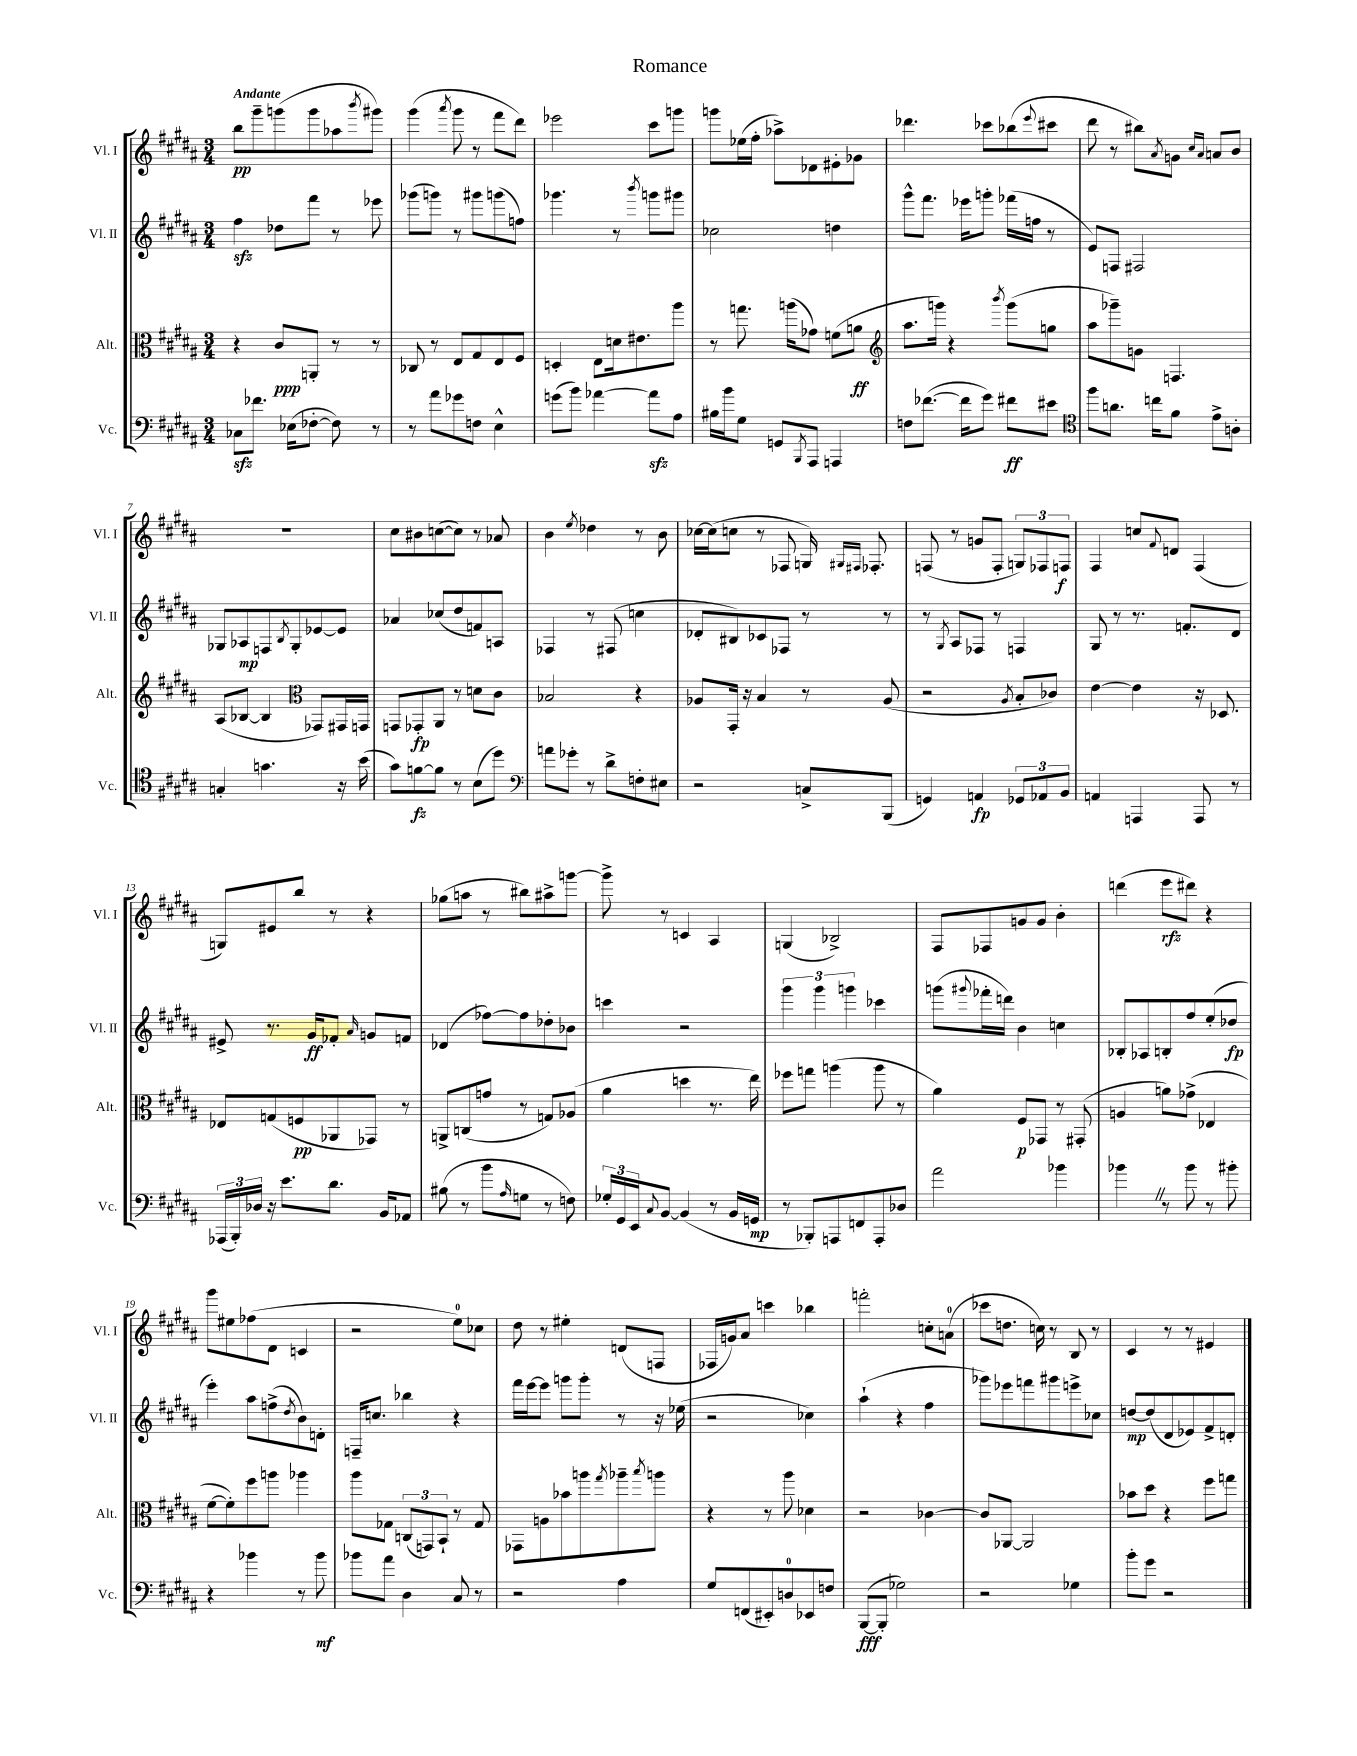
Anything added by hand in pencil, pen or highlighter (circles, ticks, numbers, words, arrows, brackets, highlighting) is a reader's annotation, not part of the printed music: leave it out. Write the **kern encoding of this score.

**kern	**dynam	**kern	**dynam	**kern	**dynam	**kern	**dynam
*part4	*part4	*part3	*part3	*part2	*part2	*part1	*part1
*staff4	*staff4	*staff3	*staff3	*staff2	*staff2	*staff1	*staff1
*I"Vc.	*	*I"Alt.	*	*I"Vl. II	*	*I"Vl. I	*
*I'Vc.	*	*I'Alt.	*	*I'Vl. II	*	*I'Vl. I	*
*clefF4	*	*clefC3	*	*clefG2	*	*clefG2	*
*k[f#c#g#d#a#]	*	*k[f#c#g#d#a#]	*	*k[f#c#g#d#a#]	*	*k[f#c#g#d#a#]	*
*M3/4	*	*M3/4	*	*M3/4	*	*M3/4	*
=1	=1	=1	=1	=1	=1	=1	=1
!	!	!	!	!	!	!LO:TX:a:B:t=Andante	!
8C-Xzz\L	.	4r	.	4ff#zz\	.	8bb\L	pp
8.f-X\J	.	.	.	.	.	8ggg#~\	.
.	.	8c#/L	ppp	8dd-X\L	.	(8gggn\	.
(16E-X\KL	.	.	.	.	.	.	.
[8F-X'\J	.	8AAn'/J	.	8fff#\J	.	8ggg\	.
8F-\])	.	8r	.	8r	.	8aa-X\	.
.	.	.	.	.	.	8qbbb/	.
8r	.	8r	.	8eee-X\	.	8ggg#X\J)	.
=2	=2	=2	=2	=2	=2	=2	=2
8r	.	8C-X/	.	(8ggg-X\L	.	(4ggg#\	.
8a#\L	.	8r	.	8gggn\J)	.	.	.
.	.	.	.	.	.	8qaaa#/	.
8g-X\	.	8E/L	.	8r	.	8ggg#\	.
8Fn\J	.	8G#/	.	8ggg#X\L	.	8r	.
4E^^\	.	8E/	.	(8gggn\	.	8fff#\L	.
.	.	8F#/J	.	8ffn\J)	.	8ddd#\J)	.
=3	=3	=3	=3	=3	=3	=3	=3
(8gn\L	.	4Dn'/	.	4.ggg-X\	.	2eee-X\	.
8b\J)	.	.	.	.	.	.	.
[4a-X\	.	8E\L	.	.	.	.	.
.	.	16dn\k	.	8r	.	.	.
.	.	8.e#X\	.	.	.	.	.
.	.	.	.	8qbbb/	.	.	.
8a-zz\L]	.	.	.	8gggn\L	.	8ccc#\L	.
8A#\J	.	8aa#\J	.	8ggg#X\J	.	8gggn\J	.
=4	=4	=4	=4	=4	=4	=4	=4
16B#X\LL	.	8r	.	2cc-X\	.	8gggn\L	.
16b\J	.	.	.	.	.	.	.
8G#\J	.	8.ggn\	.	.	.	(16ee-X\L	.
.	.	.	.	.	.	16ff#'\JJ	.
8GGn/L	.	.	.	.	.	8aa-X^\L)	.
.	.	(16aan\KL	.	.	.	.	.
8qBBB/	.	.	.	.	.	.	.
8AAA#/J	.	8g-X\J)	.	.	.	8d-X\	.
4AAAn/	.	(8fn\L	.	4ddn\	.	8e#X'\	.
.	.	8an\J	ff	.	.	8g-X\J	.
=5	=5	=5	=5	=5	=5	=5	=5
*	*	*clefG2	*	*	*	*	*
8Fn\L	.	8.aa#\L	.	8ggg#^^\L	.	4.ddd-X\	.
([8.f-X\J	.	.	.	8.fff#\J	.	.	.
.	.	16gggn\Jk)	.	.	.	.	.
.	.	4r	.	.	.	.	.
16f-\KL]	.	.	.	16eee-X\KL	.	.	.
8g#\J)	.	.	.	8gggn'\J	.	8ccc-X\L	.
.	.	8qbbb/	.	.	.	.	.
8f#X\L	ff	(8ggg\L	.	(16fff-X\LL	.	(8bb-X\	.
.	.	.	.	16ffn\JJ	.	.	.
.	.	.	.	.	.	8qqeee/	.
8e#X\J	.	8ggn\J	.	8r	.	8ccc#X\J	.
=6	=6	=6	=6	=6	=6	=6	=6
*clefC4	*	*	*	*	*	*	*
8ff#\L	.	8aa#\L	.	8e/L)	.	8ddd#\	.
8.an\J	.	8ggg-X~\)	.	8Fn/J	.	8r	.
.	.	8gn\J	.	2F#X/	.	8bb#X\L)	.
16ccn\KL	.	.	.	.	.	.	.
.	.	.	.	.	.	8qa#/	.
8f#\J	.	4.Fn/	.	.	.	8gn\J	.
.	.	.	.	.	.	16qqcc#/LL	.
.	.	.	.	.	.	16qqa#/JJ	.
8e^\L	.	.	.	.	.	8an/L	.
8An'\J	.	.	.	.	.	8b/J	.
!!LO:LB:g=z
=7	=7	=7	=7	=7	=7	=7	=7
4Gn'/	.	(8A#/L	.	8G-X/L	.	2.r	.
.	.	[8B-X/J	.	8A-X/	mp	.	.
4.gn\	.	4B-/]	.	8Fn/	.	.	.
.	.	.	.	8qB/	.	.	.
.	.	.	.	8G-'/	.	.	.
*	*	*clefC3	*	*	*	*	*
.	.	8GG-X/L)	.	[8e-X/	.	.	.
16r	.	16GG#X/L	.	8e-/J]	.	.	.
(16b\	.	16GGn/JJ	.	.	.	.	.
=8	=8	=8	=8	=8	=8	=8	=8
8g#\L)	.	8GGn/L	.	4a-X/	.	8cc#\L	.
[8fn\	fz	8GG-X'/	fp	.	.	8b#X\	.
8f\J]	.	8AA#/J	.	(8cc-X/L	.	([8ccn\	.
8r	.	8r	.	8dd#/	.	8cc\J])	.
(8B\L	.	8dn\L	.	8fn/)	.	8r	.
8dd#\J)	.	8c#\J	.	8An/J	.	8a-X/	.
=9	=9	=9	=9	=9	=9	=9	=9
*clefF4	*	*	*	*	*	*	*
8an\L	.	2B-X/	.	4F-X/	.	4b\	.
8g-X'\J	.	.	.	.	.	.	.
.	.	.	.	.	.	8qee/	.
8r	.	.	.	8r	.	4dd-X\	.
8d#^\L	.	.	.	(8F#X/	.	.	.
8Fn'\	.	4r	.	4ccn\	.	8r	.
8E#X\J	.	.	.	.	.	8b\	.
=10	=10	=10	=10	=10	=10	=10	=10
2r	.	8A-X/L	.	8d-X'/L	.	[16cc-X\LL	.
.	.	.	.	.	.	(16cc-\J]	.
.	.	16GG#'/Jk	.	8B#X/)	.	8ccn\J	.
.	.	16r	.	.	.	.	.
.	.	4B/	.	8c-X/	.	8r	.
.	.	.	.	8F-X/J	.	8F-X/	.
8Cn^/L	.	8r	.	8r	.	16Gn/)	.
.	.	.	.	.	.	16qqG#X/LL	.
.	.	.	.	.	.	16qqF#X/JJ	.
.	.	.	.	.	.	8.F-X'/	.
(8BBB/J	.	(8A-/	.	8r	.	.	.
=11	=11	=11	=11	=11	=11	=11	=11
4GGn/)	.	2r	.	8r	.	(8Fn/	.
.	.	.	.	8qG#/	.	.	.
.	.	.	.	8A#/L	.	8r	.
4AAn/	fp	.	.	8F-X/J	.	8gn/L	.
.	.	.	.	8r	.	8F'/J	.
.	.	8qA#/	.	.	.	.	.
12GG-X/L	.	8B'/L	.	4Fn/	.	12Gn/L)	.
12AA-X/	.	.	.	.	.	12F-X/	.
.	.	8c-X/J)	.	.	.	.	.
12BB/J	.	.	.	.	.	12Fn/J	f
=12	=12	=12	=12	=12	=12	=12	=12
4AAn/	.	[4e\	.	8G#/	.	4F#/	.
.	.	.	.	8r	.	.	.
4AAAn/	.	4e\]	.	8.r	.	8ccn/L	.
.	.	.	.	.	.	8qqf#/	.
.	.	.	.	.	.	8dn/J	.
.	.	.	.	8.fn'/L	.	.	.
8AAA/	.	16r	.	.	.	(4F#/	.
.	.	8.D-X/	.	.	.	.	.
8r	.	.	.	8d#/J	.	.	.
!!LO:LB:g=z
=13	=13	=13	=13	=13	=13	=13	=13
(24AAA-X/LL	.	8E-X/L	.	8e#X^/	.	8Gn/L)	.
24BBB'/)	.	.	.	.	.	.	.
24D-X/JJ	.	.	.	.	.	.	.
16r	.	(8Gn/	.	8.r	.	8e#X/	.
8.e\L	.	.	.	.	.	.	.
.	.	8Fn/	pp	.	.	8bb/J	.
.	.	.	.	16g#/KL	ff	.	.
8.d#\J	.	8AA-X/	.	8f-X'/J	.	8r	.
.	.	.	.	16qqa#/	.	.	.
.	.	8GG-X/J)	.	8gn/L	.	4r	.
16BB/KL	.	.	.	.	.	.	.
8AA-X/J	.	8r	.	8fn/J	.	.	.
=14	=14	=14	=14	=14	=14	=14	=14
(8B#X\	.	8AAn^/L	.	(4d-X/	.	(8gg-X\L	.
8r	.	(8Cn/	.	.	.	8aan\J	.
8b\L	.	8gn/J	.	[8ff-X\L)	.	8r	.
16qqA#/	.	.	.	.	.	.	.
8Gn\J	.	8r	.	8ff-\]	.	8bb#X\L)	.
8r	.	8Gn/L)	.	8dd-X'\	.	8aa#X^\	.
8Fn\)	.	(8A-X/J	.	8b-X\J	.	[8gggn\J	.
=15	=15	=15	=15	=15	=15	=15	=15
24G-X'/LL	.	4a#\	.	4cccn\	.	8ggg^\]	.
24GG#/	.	.	.	.	.	.	.
24EE/J	.	.	.	.	.	.	.
8qqC#/	.	.	.	.	.	.	.
[8BB/J	.	.	.	.	.	8r	.
(4BB/]	.	4ddn\	.	2r	.	4cn/	.
8r	.	8.r	.	.	.	4A#/	.
16BB/LL	.	.	.	.	.	.	.
16GGn/JJ	mp	16ee\)	.	.	.	.	.
=16	=16	=16	=16	=16	=16	=16	=16
8r	.	8ff-X\L	.	6ggg#\	.	(4Gn/	.
8BBB-X'/L)	.	8ggn\J	.	.	.	.	.
.	.	.	.	6ggg#\	.	.	.
8AAAn/	.	(4aan\	.	.	.	2B-X^/)	.
.	.	.	.	6gggn\	.	.	.
8FFn/	.	.	.	.	.	.	.
8AAA'/	.	8aa\	.	4ccc-X\	.	.	.
8D-X/J	.	8r	.	.	.	.	.
=17	=17	=17	=17	=17	=17	=17	=17
2a#\	.	4a#\)	.	(8gggn\L	.	8F#/L	.
.	.	.	.	8qqggg#X/	.	.	.
.	.	.	.	16fff-X'\L	.	8F-X/	.
.	.	.	.	16dddn\JJ)	.	.	.
.	.	8F#/L	p	4b\	.	8gn/	.
.	.	8GG-X/J	.	.	.	8g/J	.
4b-X\	.	8r	.	4ccn\	.	4b'\	.
.	.	(8GG#X'/	.	.	.	.	.
=18	=18	=18	=18	=18	=18	=18	=18
4b-XZ\	.	4An/	.	8B-X'/L	.	(4dddn\	.
.	.	.	.	8A-X/	.	.	.
8r	.	8an\L)	.	8Bn'/	.	8eee\L	rfz
8b-\	.	(8g-X^\J	.	8ff#/	.	8ddd#X\J)	.
8r	.	4E-X/	.	(8ee'/	.	4r	.
8b#X'\	.	.	.	8dd-X/J	fp	.	.
!!LO:LB:g=z
=19	=19	=19	=19	=19	=19	=19	=19
4r	.	[8f#\L	.	4eee'\)	.	8ggg#\L	.
.	.	8f#'\])	.	.	.	8ee#X\	.
4b-X\	.	8ff#\	.	8aa#\L	.	(8ff-X\	.
.	.	8aan\J	.	(8ffn^\	.	8d#\J	.
.	.	.	.	8qdd#/	.	.	.
8r	.	4aa-X\	.	8b\)	.	4cn/	.
8b-\	mf	.	.	8dn'\J	.	.	.
=20	=20	=20	=20	=20	=20	=20	=20
8b-X\L	.	8aa#\L	.	16Fn~/KL	.	2r	.
.	.	.	.	8.ccn/J	.	.	.
8a#\J	.	8G-X\J	.	.	.	.	.
4D#\	.	(12Cn/L	.	4bb-X\	.	.	.
.	.	12GGn/)	.	.	.	.	.
.	.	12BB`/J	.	.	.	.	.
8C#/	.	8r	.	4r	.	8ee\L)	.
8r	.	8G-/	.	.	.	8cc-X\J	.
=21	=21	=21	=21	=21	=21	=21	=21
2r	.	8GG-X\L	.	16fff#\LL	.	8dd#\	.
.	.	.	.	[16eee\J	.	.	.
.	.	8An\	.	8eee\J]	.	8r	.
.	.	8b-X\	.	8gggn\L	.	4ee#X'\	.
.	.	8aan\	.	8ggg'\J	.	.	.
.	.	8qgg#/	.	.	.	.	.
4A#\	.	8aa-X~\	.	8r	.	(8dn/L	.
.	.	8qbb/	.	.	.	.	.
.	.	8aan\J	.	16r	.	8Fn/J	.
.	.	.	.	(16ee-X\	.	.	.
=22	=22	=22	=22	=22	=22	=22	=22
8G#/L	.	4r	.	2r	.	16F-X/LL	.
.	.	.	.	.	.	16gn/J)	.
(8FFn/	.	.	.	.	.	8a#/J	.
8EE#X'/)	.	8r	.	.	.	4cccn\	.
8Dn/	.	8aa#\	.	.	.	.	.
8EE-X/	.	4d-X\	.	4cc-X\)	.	4bb-X\	.
8Fn/J	.	.	.	.	.	.	.
=23	=23	=23	=23	=23	=23	=23	=23
([8BBB/L	fff	2r	.	(4aa#`\	.	2fffn'\	.
8BBB'/J]	.	.	.	.	.	.	.
2G-X\)	.	.	.	4r	.	.	.
.	.	[4c-X\	.	4ff#\	.	8ccn'\L	.
.	.	.	.	.	.	(8an\J	.
=24	=24	=24	=24	=24	=24	=24	=24
2r	.	8c-/L]	.	8ggg-X\L)	.	8ccc-X\L	.
.	.	[8AA-X/J	.	8eee-X\	.	8.ddn\J	.
.	.	2AA-/]	.	8fffn\	.	.	.
.	.	.	.	.	.	16ccn\)	.
.	.	.	.	8ggg#X\	.	8r	.
4G-X\	.	.	.	8eeen^\	.	8B/	.
.	.	.	.	8cc-X\J	.	8r	.
=25	=25	=25	=25	=25	=25	=25	=25
8b'\L	.	8b-X\L	.	[8ddn/L	mp	4c#/	.
8g#\J	.	8dd#\J	.	(8dd/]	.	.	.
2r	.	4r	.	8d#/	.	8r	.
.	.	.	.	8e-X/)	.	8r	.
.	.	8ff#\L	.	8f#^/	.	4e#X/	.
.	.	8ggn\J	.	8dn'/J	.	.	.
==	==	==	==	==	==	==	==
*-	*-	*-	*-	*-	*-	*-	*-
